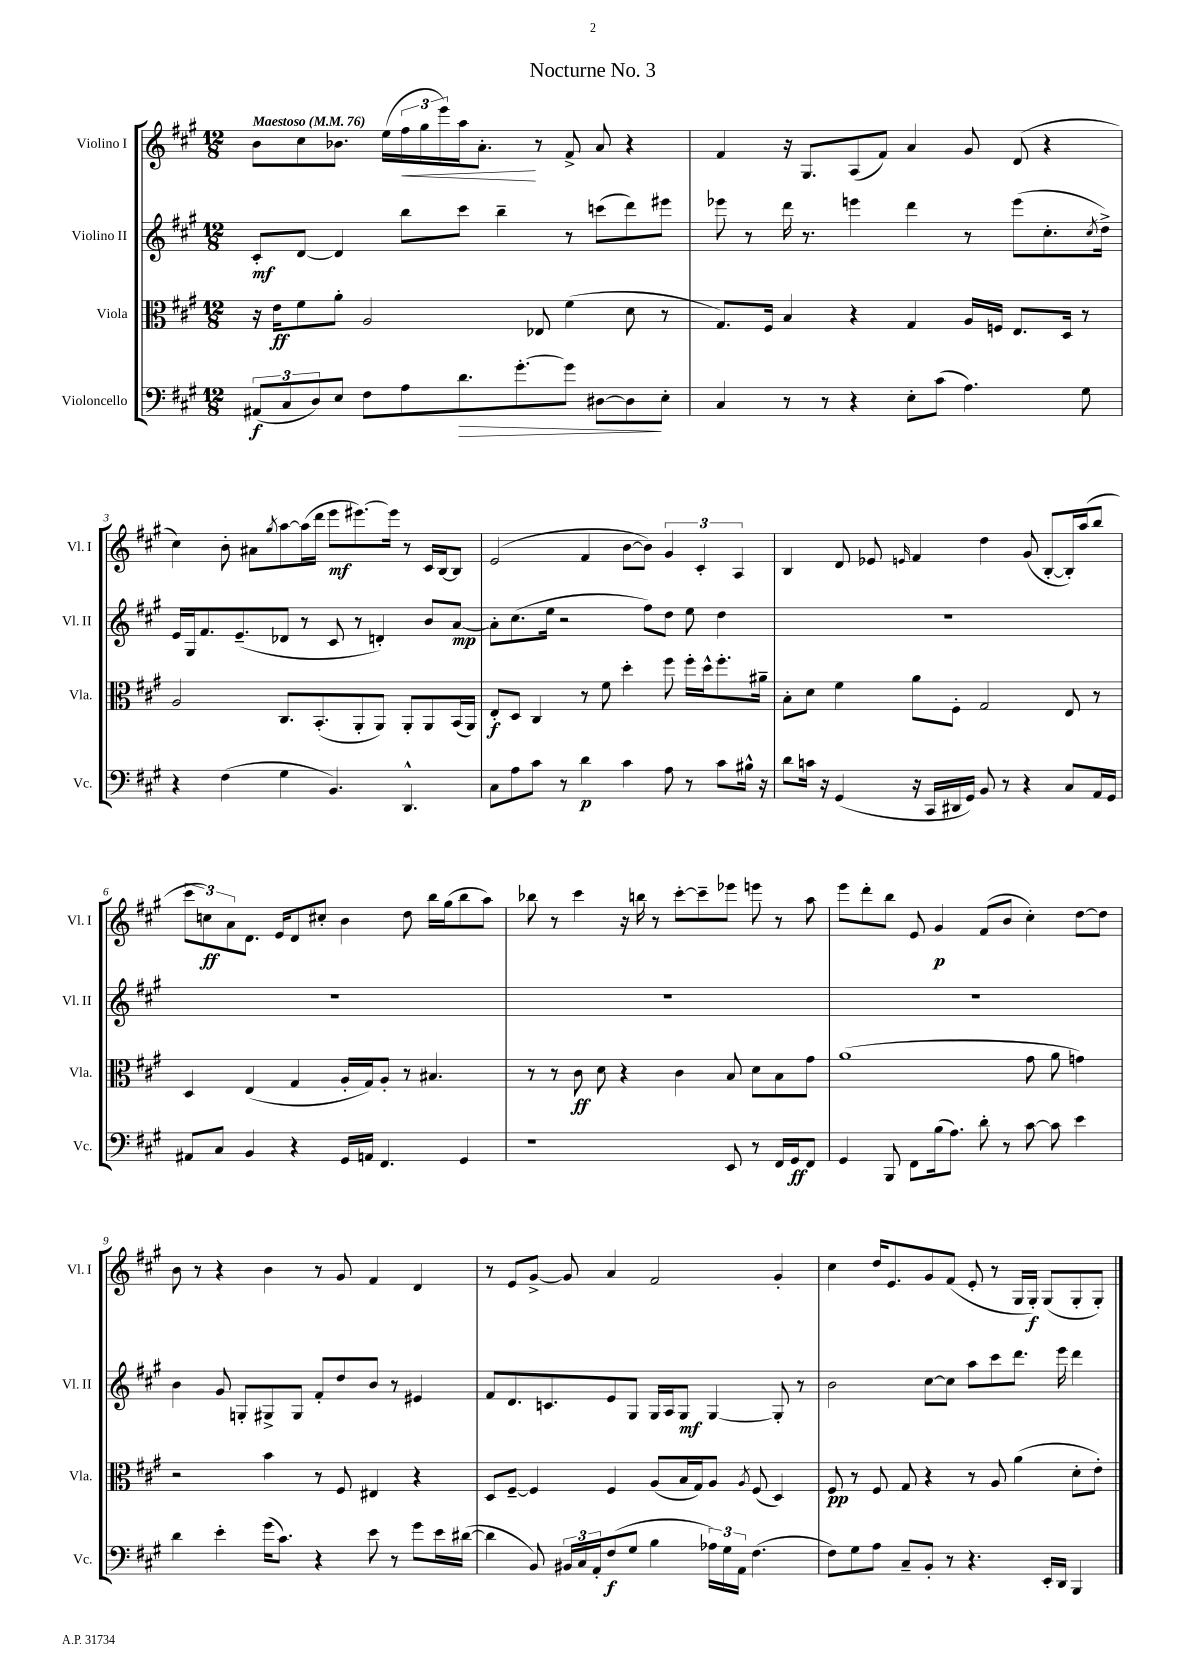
\header { title = "Nocturne No. 3" }
<<
\new StaffGroup <<
\new Staff = "s0" \with { instrumentName = "Violino I" shortInstrumentName = "Vl. I" } {
    \clef treble \key a \major \numericTimeSignature \time 12/8 \tempo "Maestoso" 4 = 76
    b'8 cis''8 bes'8. e''16( \tuplet 3/2 { fis''16\< gis''16 e'''16) } a''16 a'8.-.\! r8 fis'8-> a'8 r4 |
    fis'4 r16 gis8. a8( fis'8) a'4 gis'8 d'8( r4 |
    cis''4) b'8-. ais'8 \acciaccatura { gis''8 } a''8~ a''16( d'''16 e'''8\mf eis'''8.~) eis'''16 r8 cis'16 b16~ b8 |
    e'2( fis'4 b'8~ b'8) \tuplet 3/2 { gis'4 cis'4-. a4 } |
    b4 d'8 ees'8 \grace { e'16 } fis'4 d''4 gis'8( b8~-. b16-.) a''16( b''8 |
    \tuplet 3/2 { cis'''8 c''8\ff) a'8 } d'8. e'16 d'8 cis''8-. b'4 d''8 b''16 gis''16( b''8 a''8) |
    bes''8 r8 cis'''4 r16 b''16 r8 cis'''8~-. cis'''8-- ees'''8 e'''8 r8 a''8 |
    e'''8 d'''8-. b''8 e'8 gis'4\p fis'8( b'8 cis''4-.) d''8~ d''8 |
    b'8 r8 r4 b'4 r8 gis'8 fis'4 d'4 |
    r8 e'8 gis'8~-> gis'8 a'4 fis'2 gis'4-. |
    cis''4 d''16 e'8. gis'8 fis'8( e'8-. r8 gis16 gis16-.\f) gis8( gis8-. gis8-.) \bar "|." |
}
\new Staff = "s1" \with { instrumentName = "Violino II" shortInstrumentName = "Vl. II" } {
    \clef treble \key a \major \numericTimeSignature \time 12/8
    cis'8-.\mf d'8~ d'4 b''8 cis'''8 b''4-- r8 c'''8( d'''8) eis'''8 |
    ees'''8 r8 d'''16 r8. e'''4 d'''4 r8 e'''8( cis''8.-. \acciaccatura { cis''8 } d''16->) |
    e'16 gis16 fis'8. e'8.--( des'8 r8 cis'8 r8 d'4-.) b'8 a'8~\mp |
    a'8-. cis''8.( e''16 r2 fis''8) d''8 e''8 d''4 |
    R1. |
    R1. |
    R1. |
    R1. |
    b'4 gis'8 g8-. gis8-> gis8 fis'8-. d''8 b'8 r8 eis'4 |
    fis'8 d'8. c'8. e'8 gis8 gis16 a16 gis8\mf gis4~ gis8-. r8 |
    b'2 cis''8~ cis''8 a''8 cis'''8 d'''8. e'''16 d'''4 \bar "|." |
}
\new Staff = "s2" \with { instrumentName = "Viola" shortInstrumentName = "Vla." } {
    \clef alto \key a \major \numericTimeSignature \time 12/8
    r16 e'16\ff fis'8 a'8-. a2 ees8 fis'4( d'8 r8 |
    gis8.) fis16 b4 r4 gis4 a16 f16 e8. d16 r8 |
    a2 cis8. b,8.-.( a,8-. a,8) a,8-. a,8 b,16( a,16) |
    e8-.\f d8 cis4 r8 fis'8 d''4-. fis''8 fis''16-. d''16-^ fis''8.-. ais'16-- |
    b8-. d'8 fis'4 a'8 fis8-. gis2 e8 r8 |
    d4 e4( gis4 a16-. gis16) a8-. r8 bis4. |
    r8 r8 cis'8\ff d'8 r4 cis'4 b8 d'8 b8 gis'8 |
    a'1( gis'8 a'8 g'4) |
    r2 b'4 r8 fis8 eis4 r4 |
    d8 fis8~-- fis4 fis4 a8( b16 gis16) a8 \acciaccatura { a8 } fis8( d4) |
    fis8\pp r8 fis8 gis8 r4 r8 a8 a'4( d'8-. e'8-.) \bar "|." |
}
\new Staff = "s3" \with { instrumentName = "Violoncello" shortInstrumentName = "Vc." } {
    \clef bass \key a \major \numericTimeSignature \time 12/8
    \tuplet 3/2 { ais,8\f( cis8 d8) } e8 fis8 a8 d'8.\> gis'8.~-. gis'8 dis8~ dis8\! e8-. |
    cis4 r8 r8 r4 e8-. cis'8( a4.) gis8 |
    r4 fis4( gis4 b,4.) d,4.-^ |
    cis8 a8 cis'8 r8 d'4\p cis'4 a8 r8 cis'8 bis16-^ r16 |
    d'8 c'16 r16 gis,4( r16 cis,16 dis,16 gis,16) b,8 r8 r4 cis8 a,16 gis,16 |
    ais,8 cis8 b,4 r4 gis,16 a,16 fis,4. gis,4 |
    r1 e,8 r8 fis,16 gis,16\ff fis,8 |
    gis,4 b,,8 fis,8 b16( a8.) d'8-. r8 cis'8~ cis'8 e'4 |
    d'4 e'4-. gis'16( cis'8.) r4 e'8 r8 gis'8 e'16 dis'16~( |
    dis'4 b,8) \tuplet 3/2 { bis,16 cis16 a,16-. } fis8\f( gis8 b4 \tuplet 3/2 { aes16) gis16 a,16 } fis4.( |
    fis8) gis8 a8 cis8-- b,8-. r8 r4. e,16-. d,16 b,,4 \bar "|." |
}
>>
>>
